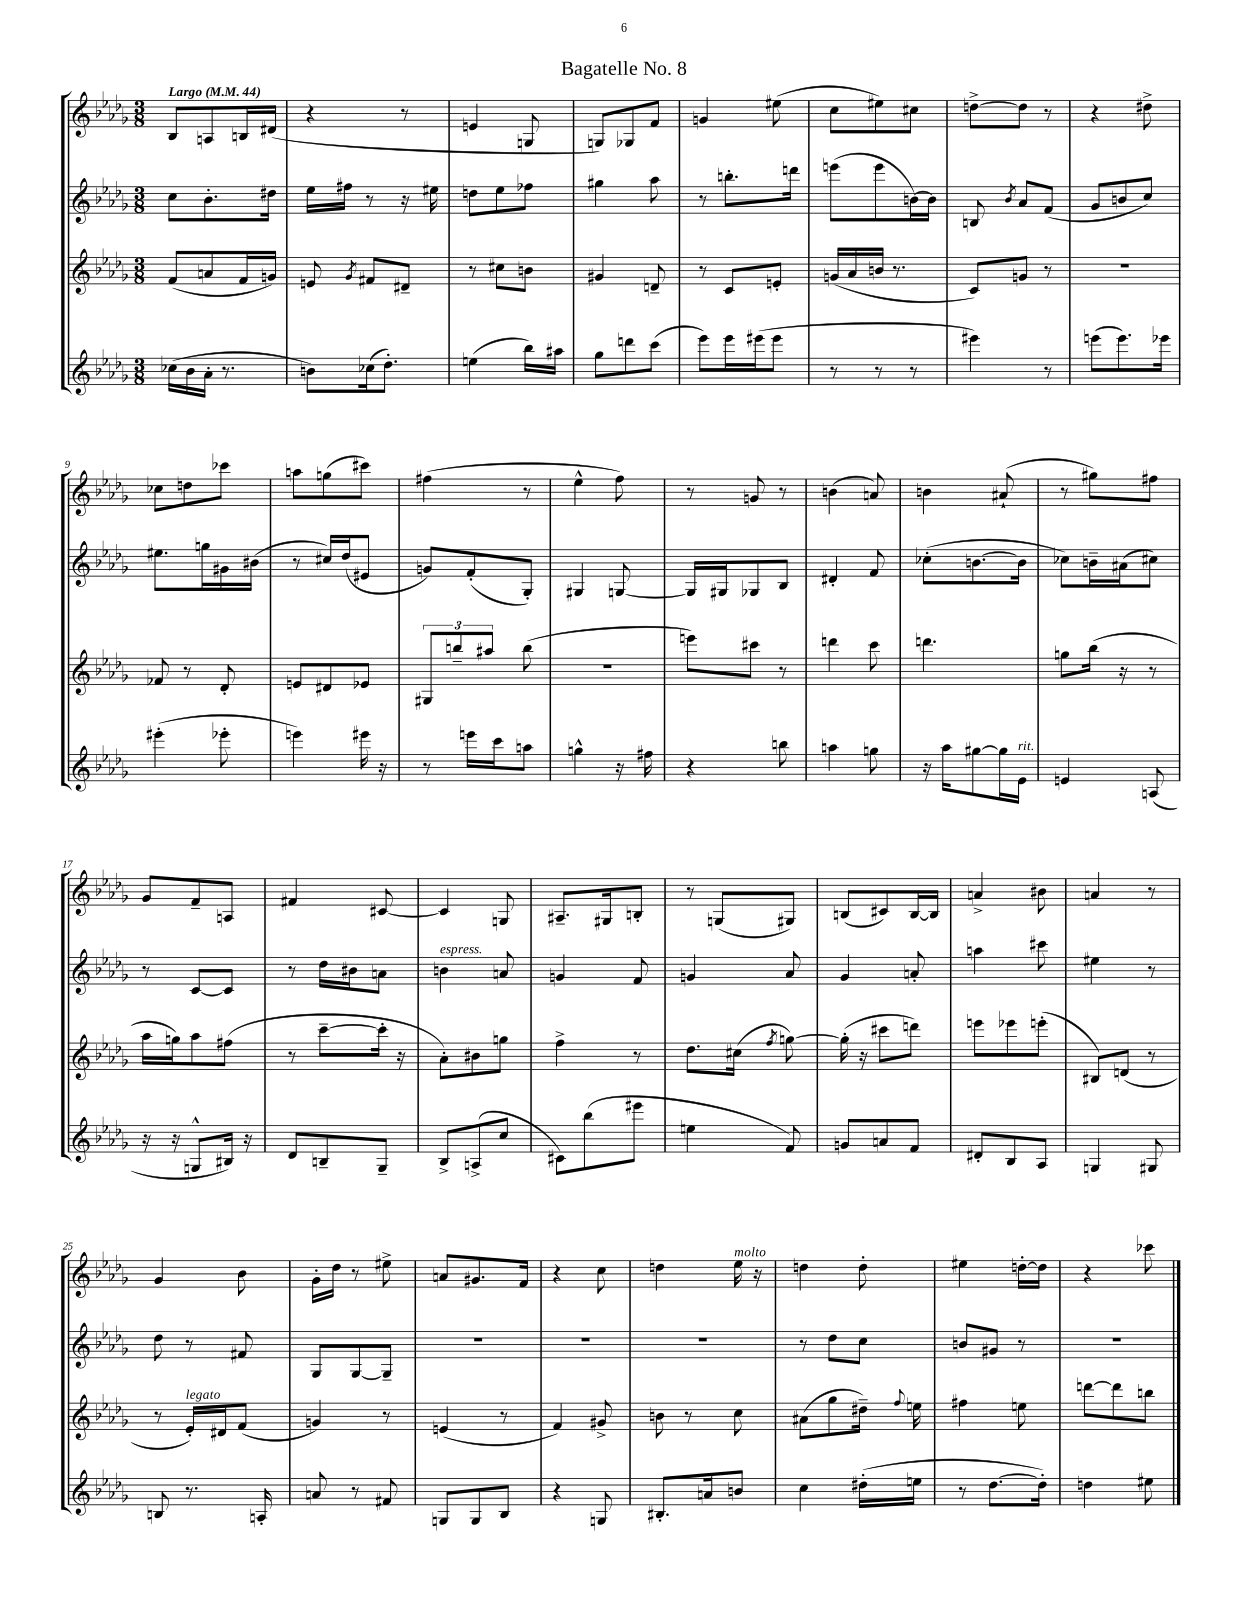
\header { title = "Bagatelle No. 8" }
<<
\new StaffGroup <<
\new Staff = "s0" {
    \clef treble \key des \major \numericTimeSignature \time 3/8 \tempo "Largo" 4 = 44
    \autoBeamOff bes8[ a8 b16 dis'16]( |
    r4 r8 |
    e'4 g8 |
    g8[) ges8 f'8] |
    g'4 eis''8( |
    c''8[ eis''8) cis''8] |
    d''8[~-> d''8] r8 |
    r4 dis''8-> |
    ces''8[ d''8 ces'''8] |
    a''8[ g''8( cis'''8]) |
    fis''4( r8 |
    ees''4-^ f''8) |
    r8 g'8 r8 |
    b'4( a'8) |
    b'4 ais'8-!( |
    r8 gis''8[) fis''8] |
    ges'8[ f'8-- a8] |
    fis'4 cis'8~ |
    cis'4 g8 |
    ais8.[-- gis16 b8]-. |
    r8 g8[( gis8]) |
    b8[( cis'8) b16~ b16] |
    a'4-> bis'8 |
    a'4 r8 |
    ges'4 bes'8 |
    ges'16[-. des''16] r8 eis''8-> |
    a'8[ gis'8. f'16] |
    r4 c''8 |
    d''4 ees''16^\markup { \italic "molto" } r16 |
    d''4 d''8-. |
    eis''4 d''16[~-. d''16] |
    r4 ces'''8 \bar "|." |
}
\new Staff = "s1" {
    \clef treble \key des \major \numericTimeSignature \time 3/8
    \autoBeamOff c''8[ bes'8.-. dis''16] |
    ees''16[ fis''16] r8 r16 eis''16 |
    d''8[ ees''8 fes''8] |
    gis''4 aes''8 |
    r8 b''8.[-. d'''16] |
    e'''8[( e'''8 b'16~) b'16] |
    b8 \acciaccatura { bes'8 } aes'8[ f'8]( |
    ges'8[ b'8 c''8]) |
    eis''8.[ g''16 gis'16 bis'16]( |
    r8 cis''16[) des''16( eis'8] |
    g'8[) f'8-.( ges8]-.) |
    gis4 g8~ |
    g16[ gis16 ges8 bes8] |
    dis'4-. f'8 |
    ces''8[-.( b'8.~ b'16] |
    ces''8[) b'16-- ais'16( cis''8]) |
    r8 c'8[~ c'8] |
    r8 des''16[ bis'16 a'8] |
    b'4^\markup { \italic "espress." } a'8 |
    g'4 f'8 |
    g'4 aes'8 |
    ges'4 a'8-. |
    a''4 cis'''8 |
    eis''4 r8 |
    des''8 r8 fis'8 |
    ges8[ ges8~ ges8]-- |
    R4. |
    R4. |
    R4. |
    r8 des''8[ c''8] |
    b'8[ gis'8] r8 |
    R4. \bar "|." |
}
\new Staff = "s2" {
    \clef treble \key des \major \numericTimeSignature \time 3/8
    \autoBeamOff f'8[( a'8 f'16 g'16]) |
    e'8 \acciaccatura { ges'8 } fis'8[ dis'8]-- |
    r8 cis''8[ b'8] |
    gis'4 d'8-- |
    r8 c'8[ e'8]-. |
    g'16[( aes'16 b'16] r8. |
    c'8[) g'8] r8 |
    R4. |
    fes'8 r8 des'8-. |
    e'8[ dis'8 ees'8] |
    \tuplet 3/2 { gis8[ b''8-- ais''8] } b''8( |
    R4. |
    e'''8[) cis'''8] r8 |
    d'''4 c'''8 |
    d'''4. |
    g''8[ bes''16]( r16 r8 |
    aes''16[ g''16) aes''8 fis''8]( |
    r8 c'''8[~-- c'''16]-. r16 |
    aes'8[-.) bis'8 g''8] |
    f''4-> r8 |
    des''8.[ cis''16]( \acciaccatura { f''8 } g''8~) |
    g''16-.( r16 cis'''8[ d'''8]) |
    e'''8[ ees'''8 e'''8]-.( |
    bis8[) d'8]( r8 |
    r8 ees'16[-.^\markup { \italic "legato" }) dis'16 f'8]( |
    g'4) r8 |
    e'4( r8 |
    f'4) gis'8-> |
    b'8 r8 c''8 |
    ais'8[( ges''8 dis''16]--) \appoggiatura { f''8 } e''16 |
    fis''4 e''8 |
    d'''8[~ d'''8 b''8] \bar "|." |
}
\new Staff = "s3" {
    \clef treble \key des \major \numericTimeSignature \time 3/8
    \autoBeamOff ces''16[( bes'16 aes'16]-. r8. |
    b'8[) ces''16( des''8.]-.) |
    e''4( bes''16[) ais''16] |
    ges''8[ d'''8 c'''8]( |
    ees'''8[) ees'''16 eis'''16( eis'''8] |
    r8 r8 r8 |
    eis'''4) r8 |
    e'''8[( e'''8.) ees'''16] |
    eis'''4-.( ees'''8-. |
    e'''4) eis'''16 r16 |
    r8 e'''16[ c'''16 a''8] |
    g''4-^ r16 fis''16 |
    r4 b''8 |
    a''4 g''8 |
    r16 aes''16[ gis''8~ gis''16 ees'16]^\markup { \italic "rit." } |
    e'4 a8( |
    r16 r16 g8[-^ bis16]) r16 |
    des'8[ b8-- ges8]-- |
    bes8[-> a8->( c''8] |
    cis'8[) bes''8( eis'''8] |
    e''4 f'8) |
    g'8[ a'8 f'8] |
    dis'8[-. bes8 aes8] |
    g4 gis8 |
    b8 r8. a16-. |
    a'8 r8 fis'8 |
    g8[ g8 bes8] |
    r4 g8 |
    bis8.[-. a'16 b'8] |
    c''4 dis''16[-.( e''16] |
    r8 des''8.[~ des''16]-.) |
    d''4 eis''8 \bar "|." |
}
>>
>>
